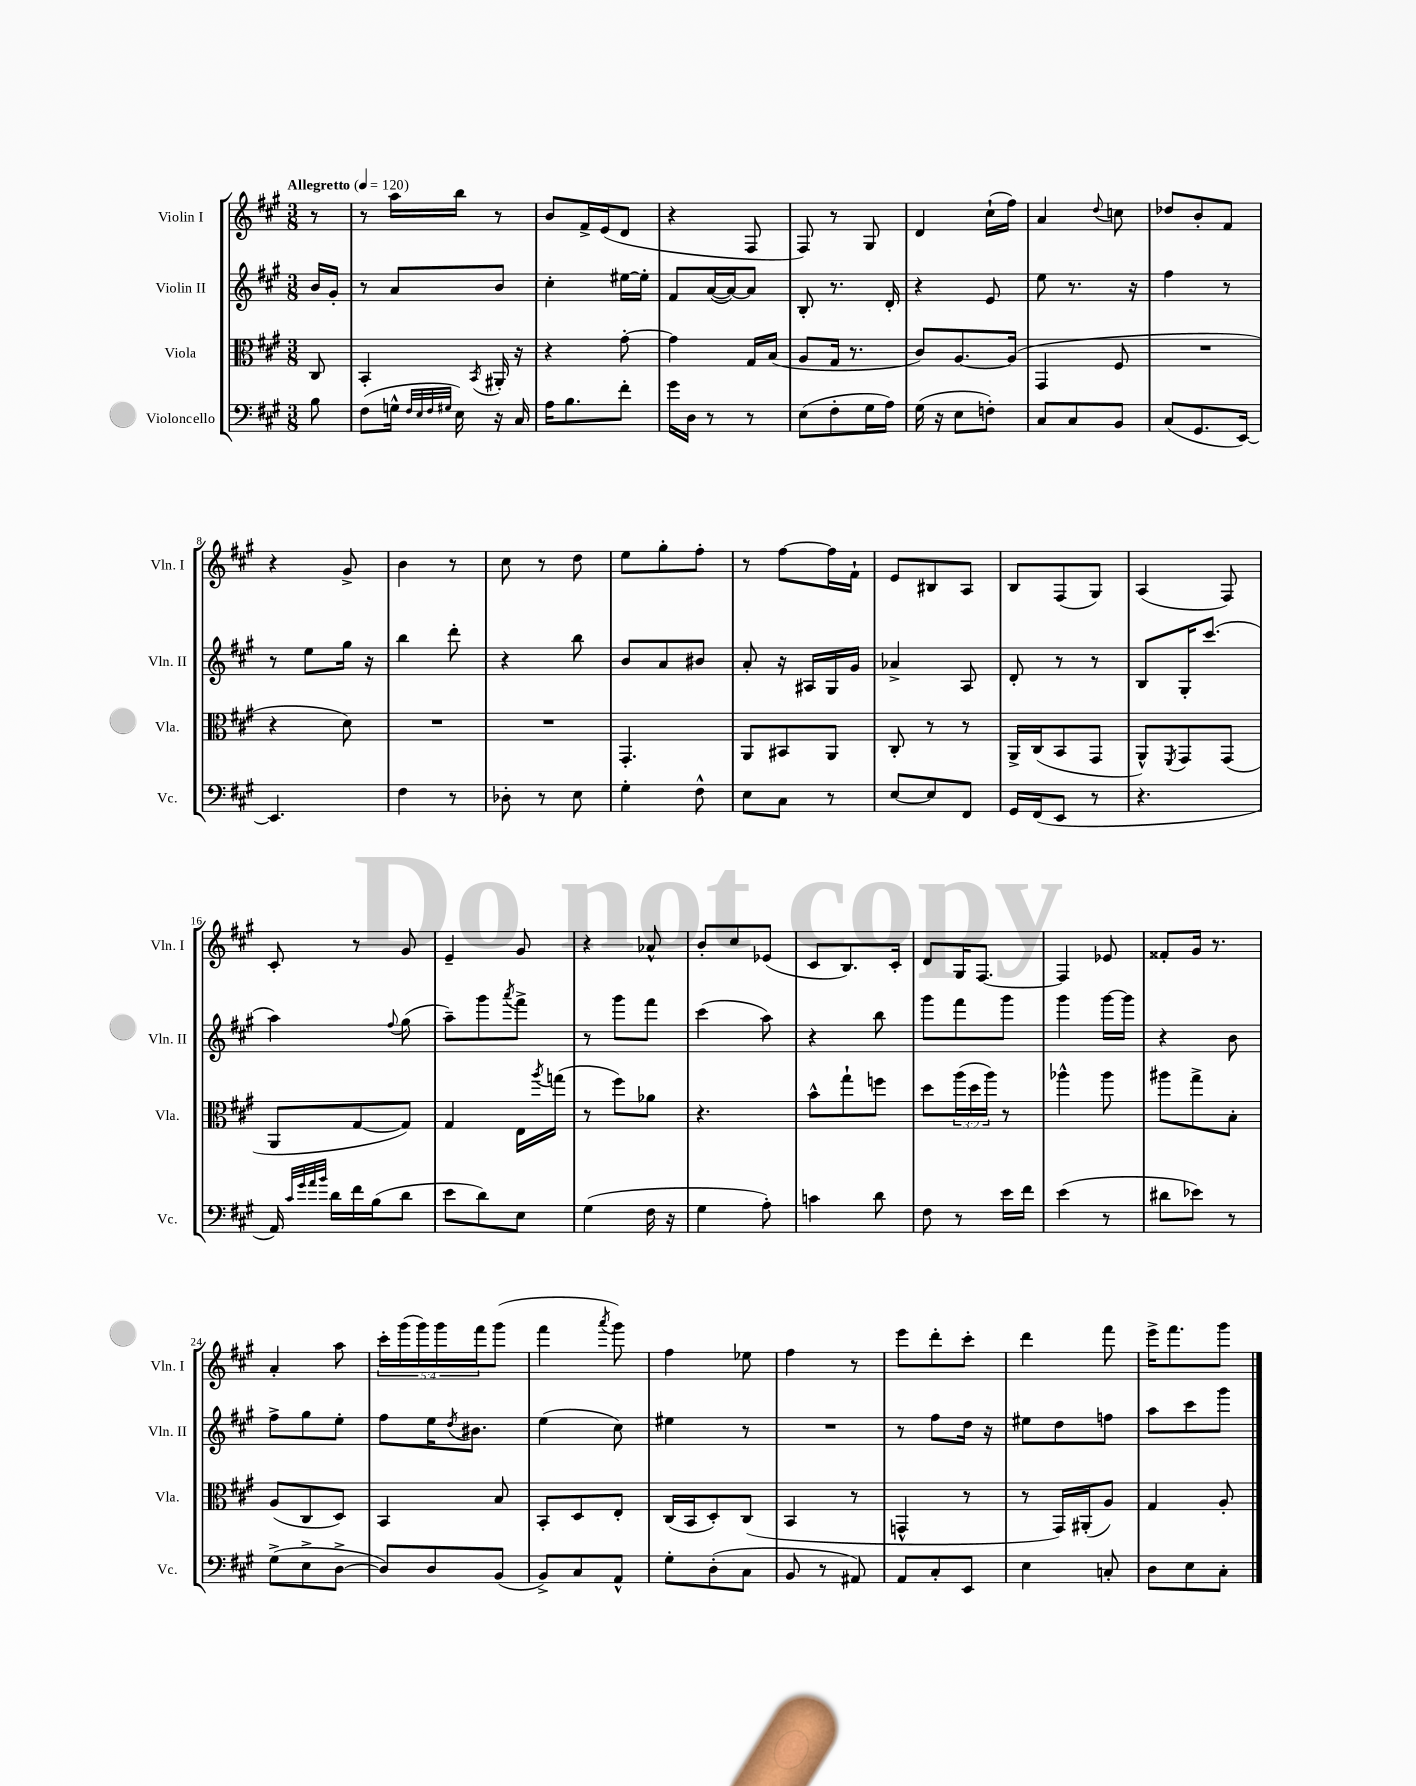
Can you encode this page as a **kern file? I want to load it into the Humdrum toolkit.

**kern	**kern	**kern	**kern
*staff4	*staff3	*staff2	*staff1
*clefF4	*clefC3	*clefG2	*clefG2
*k[f#c#g#]	*k[f#c#g#]	*k[f#c#g#]	*k[f#c#g#]
*M3/8	*M3/8	*M3/8	*M3/8
*MM120	*MM120	*MM120	*MM120
8B	8C#	16b	8r
.	.	16g#'	.
=	=	=	=
(8F#	4BB'	8r	8r
16G^^	.	8a	16aa
32qqF#	.	.	.
32qqE	.	.	.
32qqF#	.	.	.
32qqG#	.	.	.
16E)	.	.	16bb
.	8qBB	.	.
16r	16AA#'	8b	8r
16C#	16r	.	.
=	=	=	=
16A	4r	4cc#'	8b
8.B	.	.	.
.	.	.	16f#^
.	.	.	(16e
8f#'	[8g#'	[16ee#	8d
.	.	16ee#']	.
=	=	=	=
16g#	4g#]	8f#	4r
16D	.	.	.
8r	.	([16a	.
.	.	16a_)	.
8r	16G#	8a]	8F#
.	(16B	.	.
=	=	=	=
(8E	8A	8B'	8F#)
8F#'	16G#	8.r	8r
.	8.r	.	.
16G#	.	.	8G#
16A)	.	16d'	.
=	=	=	=
(16G#	8c#)	4r	4d
16r	.	.	.
8E	[8.A	.	.
8F')	.	8e	(16cc#`
.	(16A]	.	16ff#)
=	=	=	=
8C#	4GG#	8ee	4a
8C#	.	8.r	.
.	.	.	8qqdd
8BB	8F#	.	8cc
.	.	16r	.
=	=	=	=
(8C#	4.r	4ff#	8dd-
8.GG#	.	.	8b'
.	.	8r	8f#
[16EE)	.	.	.
=	=	=	=
4.EE]	4r	8r	4r
.	.	8ee	.
.	8d)	16gg#	8g#^
.	.	16r	.
=	=	=	=
4F#	4.r	4bb	4b
8r	.	8ddd'	8r
=	=	=	=
8D-'	4.r	4r	8cc#
8r	.	.	8r
8E	.	8bb	8dd
=	=	=	=
4G#'	4.GG#'	8b	8ee
.	.	8a	8gg#'
8F#^^	.	8b#	8ff#'
=	=	=	=
8E	8AA	8a'	8r
8C#	8BB#	16r	[8ff#
.	.	16A#	.
8r	8AA	16G#	16ff#]
.	.	16g#	16f#`
=	=	=	=
[8E	8C#'	4a-^	8e
8E]	8r	.	8B#
8FF#	8r	8A	8A
=	=	=	=
16GG#	16AA^	8d'	8B
(16FF#	(16C#	.	.
8EE	8BB	8r	(8F#
8r	8GG#	8r	8G#)
=	=	=	=
4.r	8AA^^)	8B	(4A
.	8qFF#	.	.
.	8GG#	16G#'	.
.	.	(8.ccc#	.
.	(8GG#	.	8F#)
=	=	=	=
16AA)	8AA	4aa)	8c#'
32qqc#	.	.	.
32qqg#	.	.	.
32qqa	.	.	.
32qqb	.	.	.
16d	.	.	.
16f#	[8G#	.	8r
(16B	.	.	.
.	.	8qqff#	.
8d	8G#])	(8gg#	8g#
=	=	=	=
8e	4G#	8aa~)	4e~
8d)	.	8ggg#	.
.	.	8qaaa	.
8E	16E	8fff#^	8g#
.	8qaa	.	.
.	(16gg	.	.
=	=	=	=
(4G#	8r	8r	4r
.	8ff#)	8ggg#	.
16F#	8a-	8fff#	8a-^^
16r	.	.	.
=	=	=	=
4G#	4.r	(4ccc#	8b'
.	.	.	8cc#
8A')	.	8aa)	(8e-
=	=	=	=
4c	8b^^	4r	8c#
.	8gg#`	.	8.B)
8d	8ff	8bb	.
.	.	.	16c#'
=	=	=	=
8F#	8dd	8ggg#	8d
8r	(24aa	8fff#	16G#
.	24dd	.	.
.	.	.	[8.F#
.	24aa)	.	.
16e	8r	8ggg#	.
16f#	.	.	.
=	=	=	=
(4e	4aa-^^	4ggg#	4F#]
8r	8aa-	[16ggg#	8e-
.	.	16ggg#]	.
=	=	=	=
8d#	8aa#	4r	8f##'
8e-)	8gg#^	.	16g#
.	.	.	8.r
8r	8B'	8b	.
=	=	=	=
(8G#^	(8A	8ff#^	4a'
8E^	8C#	8gg#	.
[8D^	8D)	8ee'	8aa
=	=	=	=
8D])	4BB	8ff#	20ccc#'
.	.	.	(20ggg#
.	.	.	20ggg#)
8D	.	16ee	.
.	.	.	20ggg#
.	.	8qdd	.
.	.	8.b#	.
.	.	.	20fff#
(8BB	8B	.	(8ggg#
=	=	=	=
8BB^)	8BB'	(4ee	4fff#
8C#	8D	.	.
.	.	.	8qaaa
8AA^^	8E'	8cc#)	8ggg#)
=	=	=	=
8G#'	(16C#	4ee#	4ff#
.	16BB	.	.
(8D'	8D')	.	.
8C#	(8C#	8r	8ee-
=	=	=	=
8BB	4BB	4.r	4ff#
8r	.	.	.
8AA#)	8r	.	8r
=	=	=	=
8AA	4GG^^	8r	8eee
8C#'	.	8ff#	8ddd'
8EE	8r	16dd	8ccc#'
.	.	16r	.
=	=	=	=
4E	8r	8ee#	4ddd
.	16GG#)	8dd	.
.	(16AA#'	.	.
8C'	8A)	8ff	8fff#
=	=	=	=
8D	4G#	8aa	16eee^
.	.	.	8.fff#
8E	.	8ccc#	.
8C#'	8A'	8ggg#	8ggg#
==	==	==	==
*-	*-	*-	*-
